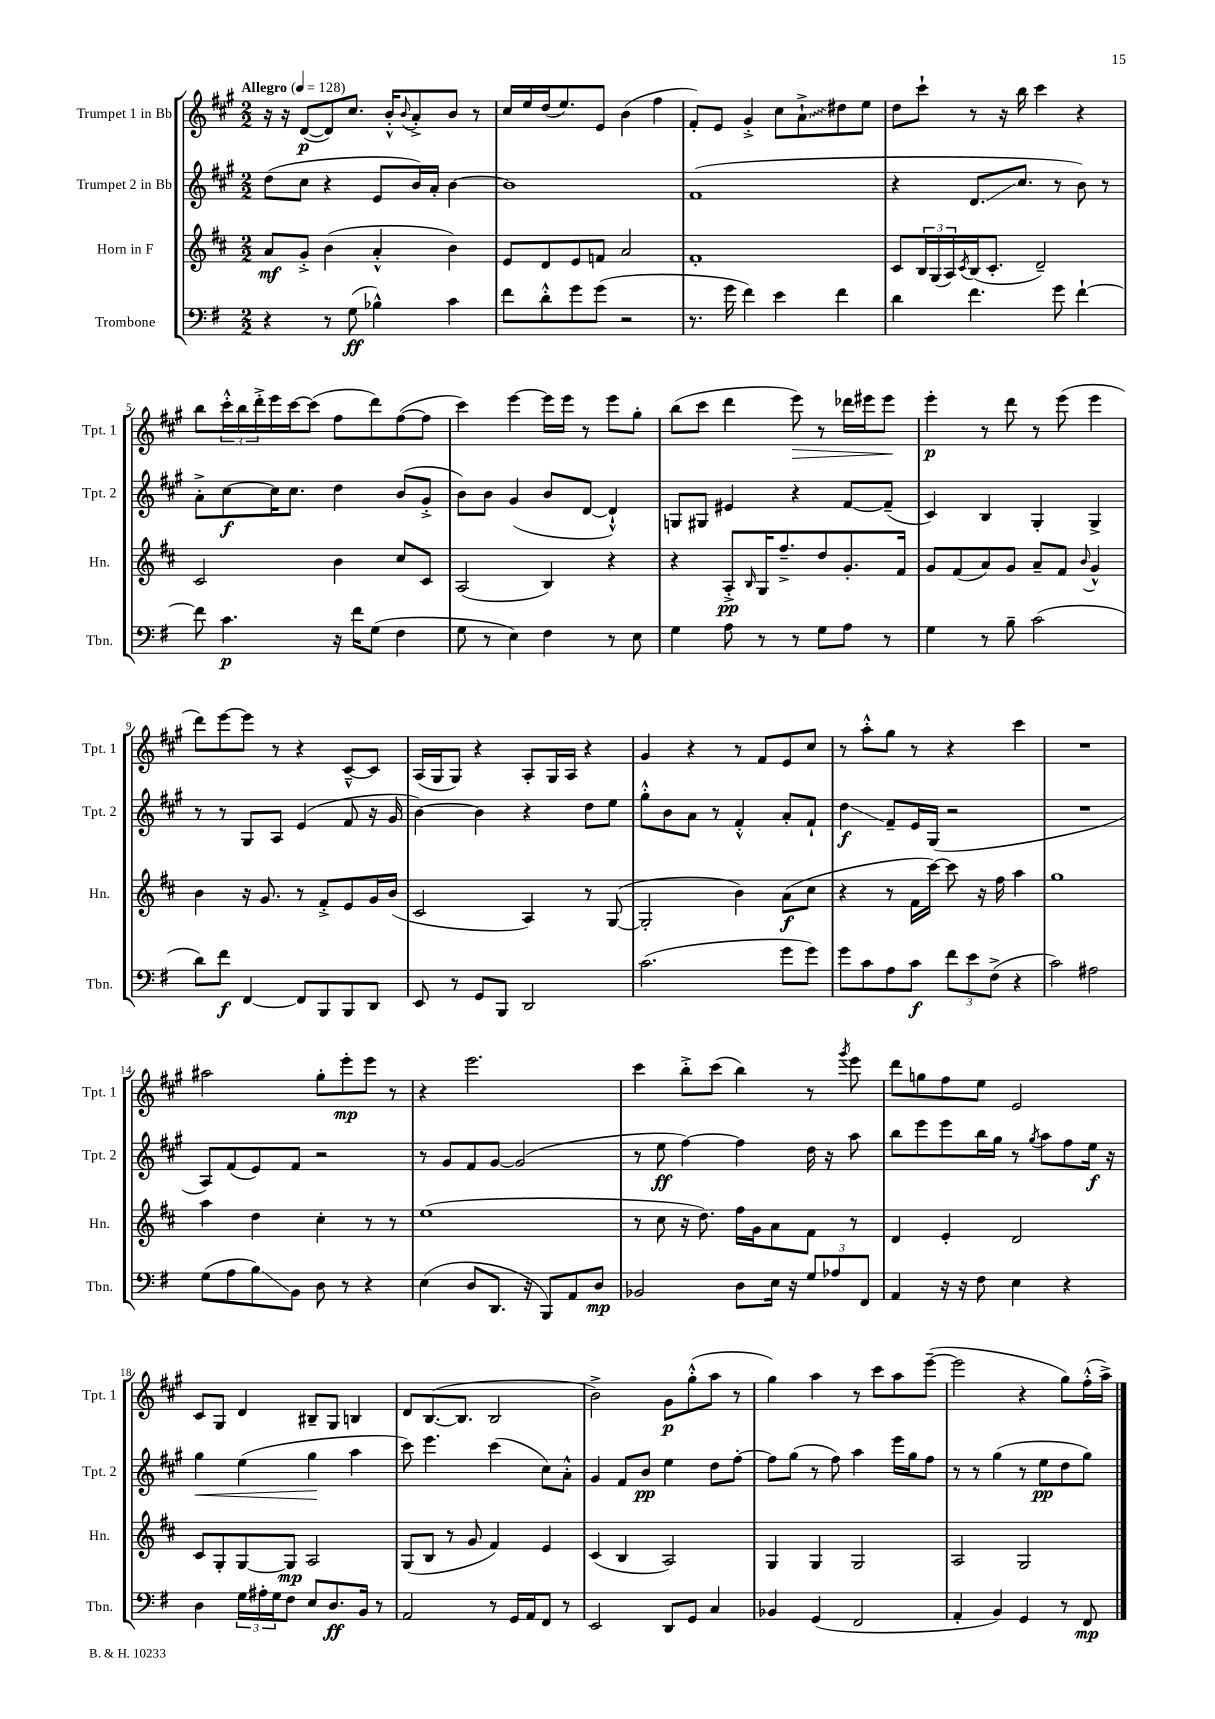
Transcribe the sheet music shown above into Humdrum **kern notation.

**kern	**kern	**kern	**kern
*staff4	*staff3	*staff2	*staff1
*clefF4	*clefG2	*clefG2	*clefG2
*k[f#]	*k[f#c#]	*k[f#c#g#]	*k[f#c#g#]
*M2/2	*M2/2	*M2/2	*M2/2
*MM128	*MM128	*MM128	*MM128
4r	8a	(8dd	16r
.	.	.	16r
.	8g'^	8cc#	([8d
8r	(4b	4r	8d])
(8G	.	.	8.cc#
4B-^^)	4a'^^	8e	.
.	.	.	16b'^^
.	.	.	8qqb
.	.	16b)	8a'^
.	.	16a'	.
4c	4b)	[4b	8b
.	.	.	8r
=	=	=	=
8f#	8e	1b]	16cc#
.	.	.	16ee
8d'^^	8d	.	(16dd
.	.	.	8.ee)
8g	8e	.	.
(8g	8f	.	8e
2r	2a	.	(4b
.	.	.	4ff#
=	=	=	=
8.r	1f#'	(1f#	8f#')
.	.	.	8e
16g	.	.	.
4f#)	.	.	4g#'^
4e	.	.	8cc#
.	.	.	8a`^
4f#	.	.	8dd#
.	.	.	8ee
=	=	=	=
4d	8c#	4r	8dd
.	24B	.	8ccc#`
.	(24G	.	.
.	24A)	.	.
.	8qc#	.	.
4.f#	(16B	8.d	8r
.	8.c#'	.	.
.	.	.	16r
.	.	8.cc#	16bb
.	2d~)	.	4ccc#
8g	.	8r	.
[4f#`	.	8b)	4r
.	.	8r	.
=	=	=	=
8f#]	2c#	8a'^	8bb
4.c	.	[8cc#	24ccc#'^^
.	.	.	24bb
.	.	.	24ddd'^
.	.	16cc#]	16eee
.	.	8.cc#	[16ccc#
.	.	.	(8ccc#]
16r	4b	4dd	8ff#
16f#	.	.	.
(8G	.	.	8ddd)
4F#	8cc#	(8b	([8ff#
.	8c#	8g#'^	8ff#]
=	=	=	=
8G	(2A	8b)	4ccc#)
8r	.	8b	.
4E)	.	(4g#	[4eee
4F#	4B)	8b	16eee]
.	.	.	16eee
.	.	[8d	8r
8r	4r	4d`^^])	8eee
8E	.	.	8gg#'
=	=	=	=
4G	4r	8G	(8bb
.	.	8G#	8ccc#
8A	8A'^	4e#	4ddd
.	16qqB	.	.
8r	16G	.	.
.	8.ff#~^	.	.
8r	.	4r	8eee)
8G	8dd	.	8r
8A	8.g'	[8f#	16ddd-
.	.	.	16eee#
8r	.	(8f#~]	8eee#
.	16f#	.	.
=	=	=	=
4G	8g	4c#)	4eee'
.	(8f#	.	.
8r	8a)	4B	8r
8B~	8g	.	8ddd
(2c	8a~	4G#'	8r
.	8f#	.	(8eee
.	8qqb	.	.
.	4g^^	4G#^	4eee
=	=	=	=
8d)	4b	8r	8ddd)
8f#	.	8r	[8eee
[4FF#	16r	8G#	8eee]
.	8.g	.	.
.	.	8A	8r
8FF#]	8r	(4e	4r
8BBB	8f#'^	.	.
8BBB	8e	8f#	[8c#~^^
8DD	16g	16r	8c#]
.	(16b	16g#	.
=	=	=	=
8EE	2c#	[4b)	(16A
.	.	.	16G#
8r	.	.	8G#)
8GG	.	4b]	4r
8BBB	.	.	.
2DD	4A)	4r	8A'
.	.	.	16G#
.	.	.	16A
.	8r	8dd	4r
.	([8G	8ee	.
=	=	=	=
(2.c	2G']	8gg#'^^	4g#
.	.	8b	.
.	.	8a	4r
.	.	8r	.
.	4b)	4f#'^^	8r
.	.	.	8f#
8g	(8a	8a'	8e
8g)	8cc#	8f#`	8cc#
=	=	=	=
8g	4r	4dd	8r
8c	.	.	8aa'^^
8A	8r	8f#~	8gg#
8c	16f#	16e	8r
.	[16ccc#)	(16G#	.
12f#	8ccc#]	2r	4r
12e	.	.	.
.	16r	.	.
(12F#^	.	.	.
.	16ff#	.	.
4r	4aa	.	4ccc#
=	=	=	=
2c)	1gg	1r	1r
2A#	.	.	.
=	=	=	=
(8G	4aa	8A)	2aa#
8A	.	(8f#	.
8B)	4dd	8e)	.
8BB	.	8f#	.
8D	4cc#'	2r	8gg#'
8r	.	.	8eee'
4r	8r	.	8eee
.	8r	.	8r
=	=	=	=
(4E	(1ee	8r	4r
.	.	8g#	.
8D	.	8f#	2.eee
8.DD	.	[8g#	.
.	.	(2g#]	.
16r	.	.	.
8BBB)	.	.	.
8AA	.	.	.
8D	.	.	.
=	=	=	=
2BB-	8r	8r	4ccc#
.	8cc#	8ee	.
.	16r	[4ff#)	8bb'^
.	8.dd)	.	.
.	.	.	(8ccc#
8D	16ff#	4ff#]	4bb)
.	16g	.	.
16E	8a	.	.
16r	.	.	.
12G	8f#	16dd	8r
.	.	16r	.
12A-	.	.	.
.	.	.	8qggg#
.	8r	8aa	8eee
12FF#	.	.	.
=	=	=	=
4AA	4d	8bb	8ddd
.	.	8eee	8gg
16r	4e'	8eee	8ff#
16r	.	.	.
8F#	.	16bb	8ee
.	.	16gg#	.
4E	2d	8r	2e
.	.	8qgg#	.
.	.	8aa	.
4r	.	8ff#	.
.	.	16ee	.
.	.	16r	.
=	=	=	=
4D	8c#	4gg#	8c#
.	8G'	.	8G#
24G	[8G	(4ee	4d
24A#'	.	.	.
24G	.	.	.
8F#	8G]	.	.
8E	2A	4gg#	8B#~
8.D	.	.	8G#
.	.	4aa	4B
16BB	.	.	.
8r	.	.	.
=	=	=	=
2AA	(8G	8ccc#)	8d
.	8B	4.eee	([8.B
.	8r	.	.
.	.	.	8.B]
.	8g	.	.
8r	4f#)	(4ccc#	2B
16GG	.	.	.
16AA	.	.	.
8FF#	4e	8cc#)	.
8r	.	8a'^^	.
=	=	=	=
2EE	(4c#	4g#	2b^)
.	4B	8f#	.
.	.	8b	.
8DD	2A)	4ee	8g#
8GG	.	.	(8gg#'^^
4C	.	8dd	8aa
.	.	[8ff#'	8r
=	=	=	=
4BB-	4G	8ff#]	4gg#)
.	.	(8gg#	.
(4GG	4G	8r	4aa
.	.	8ff#)	.
2FF#	2G	4aa	8r
.	.	.	8ccc#
.	.	16eee	8aa
.	.	16gg#	.
.	.	8ff#	([8eee~
=	=	=	=
4AA'	2A	8r	2eee]
.	.	8r	.
4BB)	.	(4gg#	.
4GG	2G	8r	4r
.	.	8ee	.
8r	.	8dd	8gg#)
8FF#	.	8gg#)	(16ff#'^^
.	.	.	16aa^)
==	==	==	==
*-	*-	*-	*-
